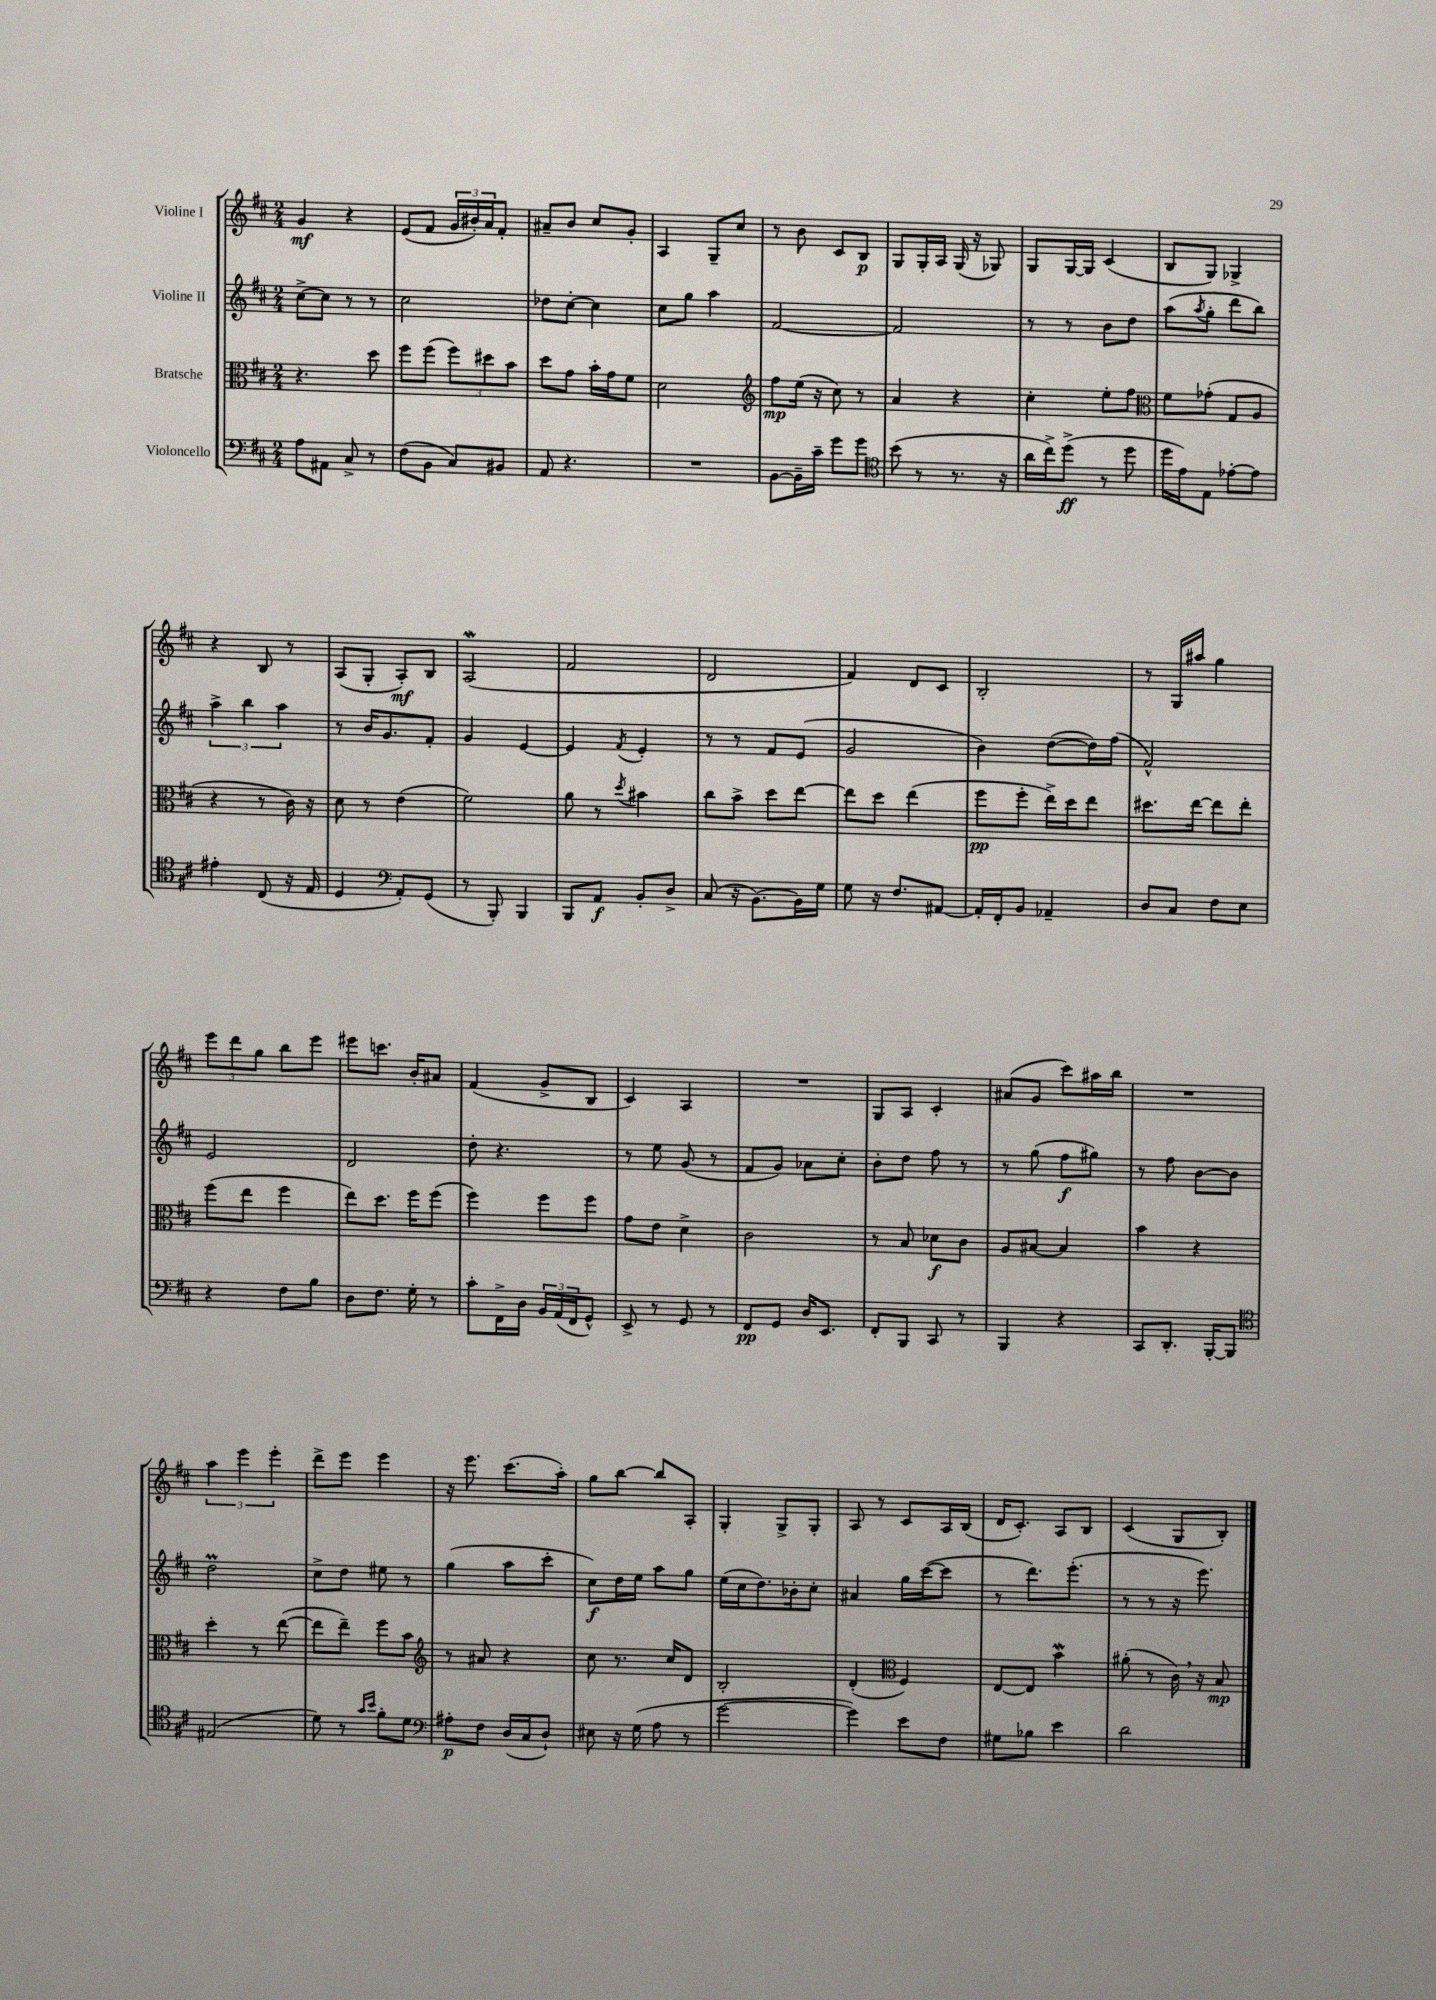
<<
\new StaffGroup <<
\new Staff = "s0" \with { instrumentName = "Violine I" } {
    \clef treble \key d \major \numericTimeSignature \time 2/4
    g'4\mf r4 |
    e'8( fis'8 \tuplet 3/2 { g'16 bis'16-.) a'16 } fis'8-. |
    ais'8-- b'8 cis''8 g'8-. |
    a4 g8-- cis''8 |
    r8 b'8 cis'8 b8\p |
    g8 g16-. a16 g16( r16 ges8) |
    g8 g16~ g16 cis'4( |
    b8 g8) ges4-> |
    r4 b8 r8 |
    a8( g8-. a8-.\mf) b8 |
    a2\mordent( |
    fis'2 |
    d'2 |
    fis'4) d'8 cis'8 |
    b2-. |
    r8 g16 ais''16 g''4 |
    \tuplet 3/2 { e'''8 d'''8 g''8 } b''8 e'''8 |
    eis'''8 c'''8. b'16-. ais'8 |
    fis'4( g'8-> b8 |
    cis'4) a4 |
    R2 |
    g8 a8 cis'4-. |
    ais'8( g'8 cis'''8) ais''16 b''16 |
    R2 |
    \tuplet 3/2 { a''4 e'''4 e'''4-. } |
    d'''8-> e'''8 e'''4 |
    r16 e'''8. cis'''8.( a''16-.) |
    g''8 b''8~ b''8 a8-. |
    g4-. g8-> g8-. |
    a8 r8 cis'8 a16 b16( |
    d'16 cis'8.-.) a8 b8 |
    cis'4( g8 b8-.) \bar "|." |
}
\new Staff = "s1" \with { instrumentName = "Violine II" } {
    \clef treble \key d \major \numericTimeSignature \time 2/4
    cis''8~-> cis''8 r8 r8 |
    cis''2 |
    des''8 cis''8~-. cis''4 |
    cis''8 g''8 a''4 |
    fis'2~ |
    fis'2 |
    r8 r8 b'8 d''8 |
    a''8( \acciaccatura { a''8 } g''8-. d'''8 b''8) |
    \tuplet 3/2 { a''4-> b''4 a''4 } |
    r8 b'16 g'8. fis'8-. |
    g'4 e'4~ |
    e'4 \acciaccatura { fis'8 } e'4-. |
    r8 r8 fis'8 e'8( |
    g'2 |
    b'4) d''8~( d''16) fis''16( |
    fis'2-^) |
    e'2 |
    d'2 |
    d''8-. r4. |
    r8 e''8 g'8( r8 |
    fis'8 g'8) aes'8 cis''8-. |
    b'8-. d''8 fis''8 r8 |
    r8 g''8( fis''8\f gis''8) |
    r8 fis''8 b'8~ b'8 |
    d''2\prall |
    cis''8-> d''8 eis''8 r8 |
    g''4( a''8 cis'''8-. |
    cis''8\f) d''16 e''16 a''8 g''8 |
    e''16( cis''16 d''8.) bes'16-. cis''8-. |
    ais'4 g''16 cis'''16~( cis'''8 |
    r8 d'''8.) e'''8.-.( |
    r8 r8 r16 e'''8.) \bar "|." |
}
\new Staff = "s2" \with { instrumentName = "Bratsche" } {
    \clef alto \key d \major \numericTimeSignature \time 2/4
    r4. d''8 |
    fis''8 fis''8( \tuplet 3/2 { fis''8) dis''8 b'8 } |
    d''8 g'8 b'16-. g'16 fis'8 |
    d'2 |
    \clef treble fis''8\mp e''16( r16 cis''8) r8 |
    a'4 r4 |
    cis''4-. e''8-. fis''8 |
    \clef alto fis'8 ges'8-.( g8 a8 |
    r4 r8 cis'16) r16 |
    d'8 r8 e'4( |
    fis'2) |
    a'8 r8 \acciaccatura { d''8 } bis'4 |
    cis''8 b'8-> d''8 e''8~ |
    e''8 d''8 e''4( |
    fis''8\pp fis''8-. e''16->) d''16 e''8 |
    dis''8. e''16~ e''8 e''8-. |
    fis''8( e''8 fis''4 |
    e''8) d''8. fis''16 fis''8( |
    fis''4) fis''8 fis''8 |
    g'8 e'8 d'4-> |
    cis'2 |
    r8 b8 des'8\f cis'8 |
    a8 bis8~ bis4 |
    b'4 r4 |
    d''4-. r8 e''8~( |
    e''8 e''8--) fis''8 b'8 |
    \clef treble r8 ais'8 r4 |
    cis''8 r8. cis''16 d'8 |
    b2-. |
    d'4-.( \clef alto fis4) |
    e8~ e8 b'4\mordent |
    ais'8-.( r8 cis'16) \breathe r16 b8\mp \bar "|." |
}
\new Staff = "s3" \with { instrumentName = "Violoncello" } {
    \clef bass \key d \major \numericTimeSignature \time 2/4
    a8 ais,8 cis8-> r8 |
    fis8( b,8 cis8) bis,8 |
    a,8 r4. |
    R2 |
    b,8~ b,16-- cis'16-- g'8 g'8 |
    \clef tenor b'8( r8 r8. r16 |
    a'16 cis''16->) d''8->\ff( r8 d''8 |
    d''16 e'16) e8 ees'8~-. ees'8 |
    eis'4-. cis8( r16 e16 |
    d4 \clef bass a,8-.) g,8( |
    r8 b,,8-.) b,,4 |
    b,,8 a,8\f b,8-. d8-> |
    cis8( r16 b,8.~) b,16 g16 |
    g8 r16 fis8. ais,8~ |
    ais,16-. fis,16-. b,8 aes,4-- |
    d8 cis8 fis8 e8 |
    r4 fis8 b8 |
    d8 fis8. g16-. r8 |
    cis'8-. fis,16-> d16 \tuplet 3/2 { b,16 a,16( fis,16 } g,8-^) |
    e,8-> r8 g,8 r8 |
    fis,8\pp g,8 d16 e,8. |
    fis,8-. b,,8 cis,8 r8 |
    b,,4 r4 |
    cis,8 d,8.-. b,,16~-. b,,8 |
    \clef tenor eis2( |
    d'8) r8 \grace { g'16 b'16 } fis'8-. d'8 |
    \clef bass ais8-.\p fis8 d16( cis16 d8-!) |
    eis8 r16 g16( a8 r8 |
    g'2~ |
    g'4) e'8 fis8 |
    gis8 bes8 e'4 |
    d'2 \bar "|." |
}
>>
>>
\layout { \context { \Score \remove "Bar_number_engraver" } }
